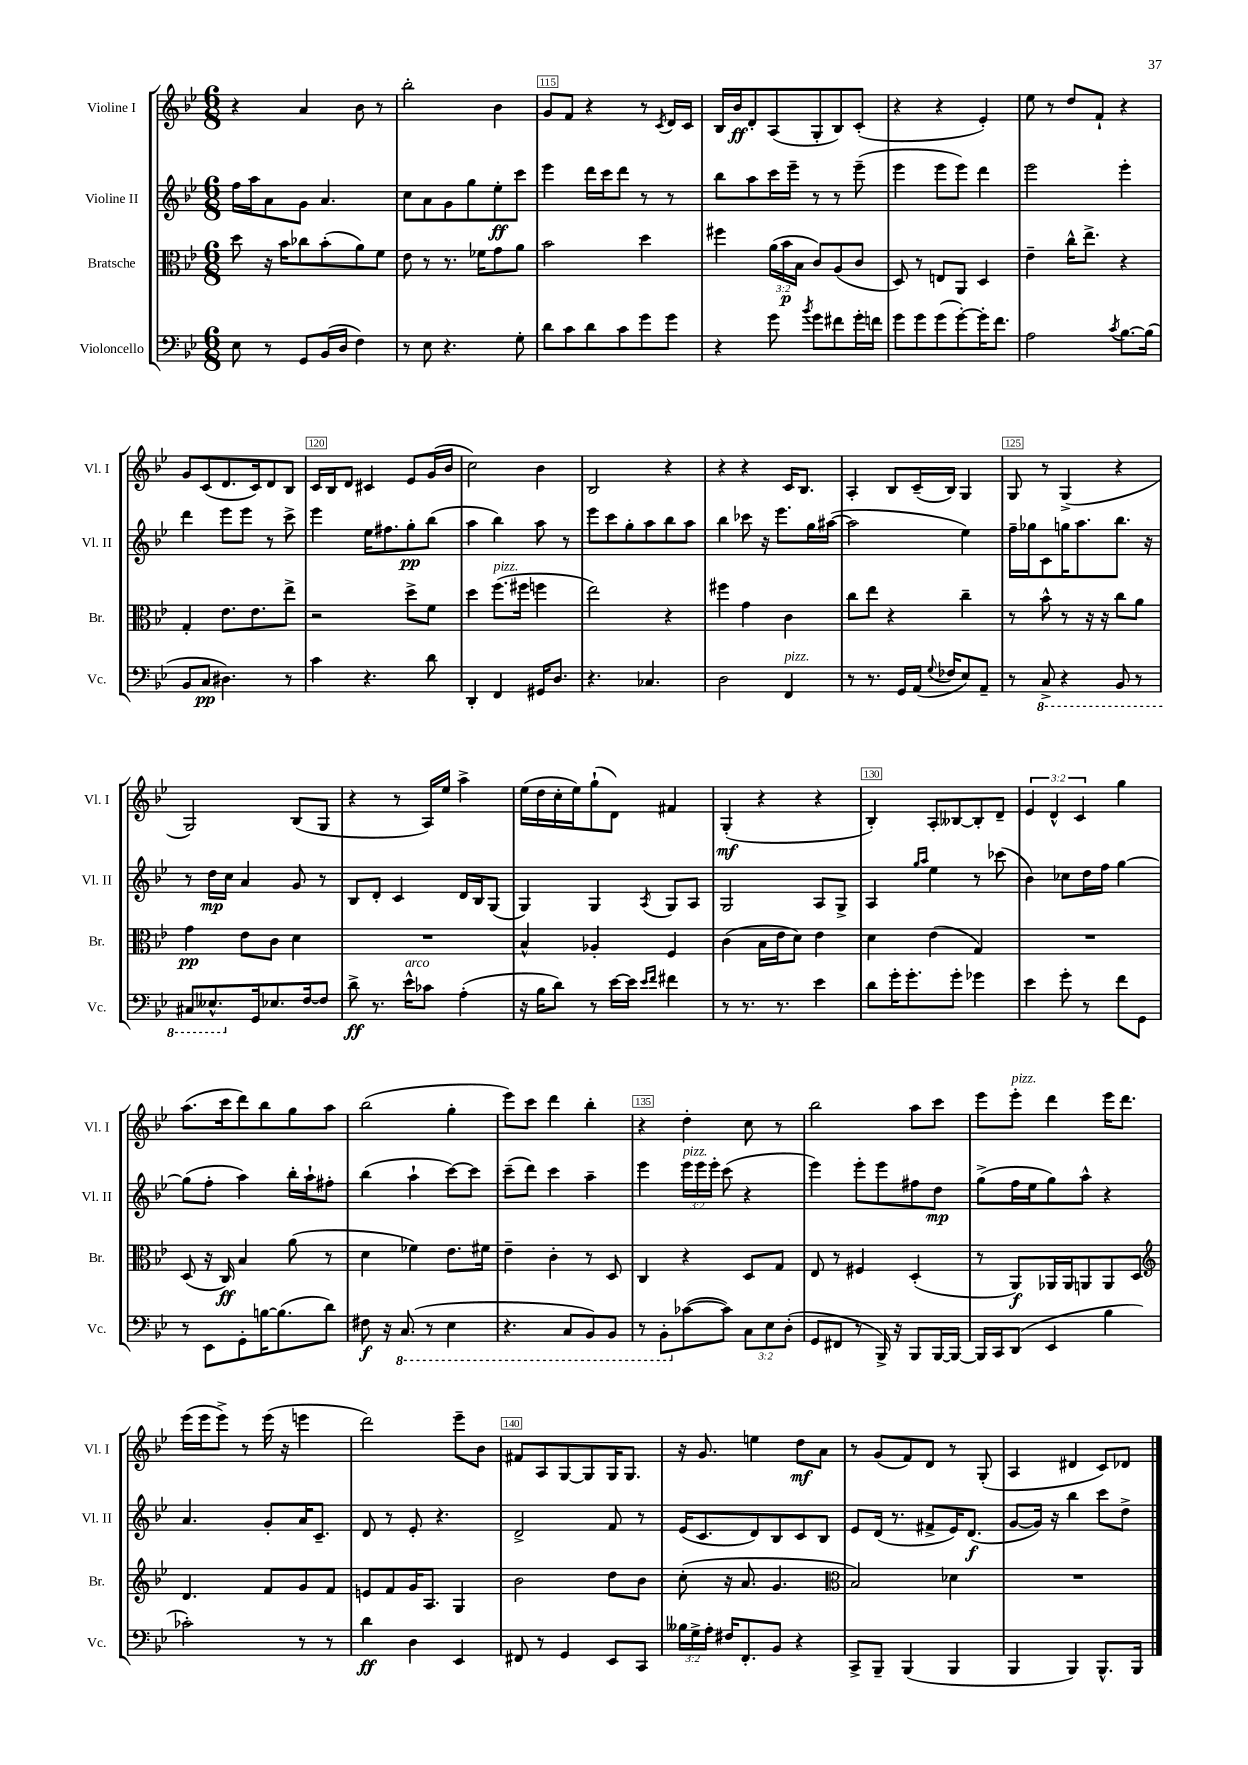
<<
\new StaffGroup <<
\new Staff = "s0" \with { instrumentName = "Violine I" shortInstrumentName = "Vl. I" } {
    \clef treble \key bes \major \numericTimeSignature \time 6/8 \override Staff.TupletNumber.text = #tuplet-number::calc-fraction-text
    \autoBeamOff r4 a'4 bes'8 r8 |
    bes''2-. bes'4 |
    g'8[ f'8] r4 r8 \acciaccatura { c'8 } d'16[ c'16] |
    bes16[ bes'16\ff d'8-. a8( g8-. bes8) c'8]-.( |
    r4 r4 ees'4-.) |
    ees''8 r8 d''8[ f'8]-! r4 |
    g'8[ c'8( d'8. c'16) d'8 bes8] |
    c'16[ bes16 d'8] cis'4 ees'8[ g'16( bes'16] |
    c''2) bes'4 |
    bes2 r4 |
    r4 r4 c'16[ bes8.] |
    a4-. bes8[ c'16--( bes16]) g4 |
    g8 r8 g4->( r4 |
    g2) bes8[( g8] |
    r4 r8 a16[) ees''16] a''4-> |
    ees''16[( d''16 c''16-. ees''16) g''8-!( d'8]) fis'4 |
    g4-.\mf( r4 r4 |
    bes4-.) a8[-. beses8~ beses8-. d'8]-- |
    \tuplet 3/2 { ees'4 d'4-^ c'4 } g''4 |
    a''8.[( c'''16 d'''8) bes''8 g''8 a''8] |
    bes''2( g''4-. |
    ees'''8[) c'''8] d'''4 bes''4-. |
    r4 d''4-. c''8 r8 |
    bes''2 a''8[ c'''8] |
    ees'''8[ ees'''8]-.^\markup { \italic "pizz." } d'''4 ees'''16[ d'''8.] |
    ees'''16[( ees'''16 ees'''8]->) r8 ees'''16( r16 e'''4 |
    d'''2) ees'''8[-- bes'8] |
    fis'8[ a8 g8~ g8 g16 g8.] |
    r16 g'8. e''4 d''8[\mf a'8] |
    r8 g'8[( f'8) d'8] r8 g8-.( |
    a4 dis'4 c'8[) des'8] \bar "|." |
}
\new Staff = "s1" \with { instrumentName = "Violine II" shortInstrumentName = "Vl. II" } {
    \clef treble \key bes \major \numericTimeSignature \time 6/8 \override Staff.TupletNumber.text = #tuplet-number::calc-fraction-text
    \autoBeamOff f''16[ a''16 a'8 g'8] a'4. |
    c''8[ a'8 g'8 g''8 ees''8-.\ff c'''8] |
    ees'''4 d'''16[ c'''16 d'''8] r8 r8 |
    bes''8[ a''8 c'''16 ees'''16]-- r8 r8 ees'''8--( |
    ees'''4 ees'''8[ ees'''8]) d'''4 |
    ees'''2 ees'''4-. |
    d'''4 ees'''8[ ees'''8] r8 c'''8-> |
    ees'''4 ees''16[ fis''8. g''8-.\pp bes''8]( |
    a''4 bes''4) a''8 r8 |
    ees'''8[ c'''8 g''8-. a''8 bes''8 a''8] |
    bes''4 ces'''8 r16 ees'''8.[ g''16 ais''16]~( |
    ais''2 ees''4) |
    f''16[-- ges''16 c'8 g''16 a''8. bes''8.] r16 |
    r8 d''16[\mp c''16] a'4 g'8 r8 |
    bes8[ d'8]-. c'4 d'16[ bes16 g8]( |
    g4) g4 \acciaccatura { a8 } g8[ a8] |
    g2 a8[ g8]-> |
    a4 \grace { g''16[ a''16] } ees''4 r8 ces'''8( |
    bes'4) ces''8[ d''16 f''16] g''4~ |
    g''8[( f''8]-. a''4) bes''16[-. a''16-! fis''8]-. |
    bes''4( a''4-! c'''8[~) c'''8] |
    c'''8[--( d'''8]) c'''4 a''4-- |
    ees'''4 \tuplet 3/2 { ees'''16[^\markup { \italic "pizz." } ees'''16 ees'''16]-. } c'''8( r4 |
    ees'''4) ees'''8[-. ees'''8 fis''8 d''8]\mp |
    g''8[->( f''16 ees''16 g''8) a''8]-^ r4 |
    a'4. g'8[-. a'16 c'8.]-- |
    d'8 r8 ees'8-. r4. |
    d'2-> f'8 r8 |
    ees'16[( c'8. d'8) bes8 c'8 bes8] |
    ees'8[ d'16]( r8. fis'8[-> ees'16) d'8.]\f( |
    g'8[~ g'16]) r16 bes''4 c'''8[ d''8]-> \bar "|." |
}
\new Staff = "s2" \with { instrumentName = "Bratsche" shortInstrumentName = "Br." } {
    \clef alto \key bes \major \numericTimeSignature \time 6/8 \override Staff.TupletNumber.text = #tuplet-number::calc-fraction-text
    \autoBeamOff d''8 r16 bes'16[ ces''8 bes'8-.( a'8) f'8] |
    ees'8 r8 r8. fes'16[ g'8 a'8] |
    bes'2 d''4 |
    fis''4 \tuplet 3/2 { a'16[( bes'16\p bes16] } c'8[) a8( c'8] |
    d8) r8 e8[ a,8] d4 |
    ees'4-- c''16[-^ ees''8.]-> r4 |
    g4-. ees'8.[ ees'8. ees''8]-> |
    r2 d''8[-> f'8] |
    d''4 f''8.[^\markup { \italic "pizz." }( fis''16] f''4 |
    ees''2) r4 |
    fis''4 g'4 c'4 |
    c''8[ ees''8] r4 c''4-- |
    r8 bes'8-^ r8 r16 r16 c''8[ a'8] |
    g'4\pp ees'8[ c'8] d'4 |
    R2. |
    bes4-^ aes4-. f4 |
    c'4( bes16[ ees'16 d'8]) ees'4 |
    d'4 ees'4( g4) |
    R2. |
    d8( r16 c16\ff) bes4 a'8( r8 |
    d'4 fes'4) ees'8.[ fis'16] |
    ees'4-- c'4-. r8 d8 |
    c4 r4 d8[ g8] |
    ees8 r8 fis4 d4-.( |
    r8 a,8[\f) aes,16 aes,16 a,8 a,8 d8] |
    \clef treble d'4. f'8[ g'8 f'8] |
    e'8[ f'8 g'16 a8.] g4 |
    bes'2 d''8[ bes'8] |
    c''8-.( r16 a'8. g'4. |
    \clef alto bes2) des'4 |
    R2. \bar "|." |
}
\new Staff = "s3" \with { instrumentName = "Violoncello" shortInstrumentName = "Vc." } {
    \clef bass \key bes \major \numericTimeSignature \time 6/8 \override Staff.TupletNumber.text = #tuplet-number::calc-fraction-text
    \autoBeamOff ees8 r8 g,8[ bes,16( d16] f4) |
    r8 ees8 r4. g8-. |
    d'8[ c'8 d'8 c'8 g'8 g'8] |
    r4 g'8 \acciaccatura { bes'8 } g'8[ fis'8 g'16-. f'16] |
    g'8[ g'8 g'8( g'8~-.) g'16-. f'8.] |
    a2 \acciaccatura { c'8 } bes8.[~ bes16]( |
    bes,8[ c8]\pp dis4.) r8 |
    c'4 r4. d'8 |
    d,4-. f,4 gis,16[ d8.] |
    r4. ces4. |
    d2 f,4^\markup { \italic "pizz." } |
    r8 r8. g,16[ a,16]( \appoggiatura { g8 } fes16[ ees8) a,8]-- |
    r8 \ottava #-1 c,8-> r4 bes,,8 r8 |
    cis,8[ eeses,8.-^ \ottava #0 g,16 ees!8. f16~ f8] |
    d'8->\ff r8. ees'16[-^^\markup { \italic "arco" } ces'8] a4-.( |
    r16 bes16[ d'8]) r8 ees'16[~ ees'16] \grace { ees'16[ f'16] } fis'4 |
    r8 r8. r8. ees'4 |
    d'8[ g'16-. g'8.-. g'8]-. ges'4 |
    ees'4 g'8-. r8 f'8[ g,8] |
    r8 ees,8[ g,8-. b16~ b8.( d'8]) |
    fis8\f r16 \ottava #-1 c,8.( r8 ees,4 |
    r4. c,8[ bes,,8) bes,,8] |
    r8 bes,,8[-. \ottava #0 ces'8~( ces'8]) \tuplet 3/2 { c8[ ees8 d8]-.( } |
    g,8[ fis,8] r8 bes,,16->) r16 bes,,8[ bes,,16~ bes,,16]~ |
    bes,,16[ c,16 d,8]( ees,4 bes4 |
    ces'2-.) r8 r8 |
    d'4\ff d4 ees,4 |
    fis,8 r8 g,4 ees,8[ c,8] |
    \tuplet 3/2 { beses16[ g16-> a16]-. } fis16[ f,8.-. bes,8] r4 |
    c,8[-> bes,,8]-- bes,,4( bes,,4 |
    bes,,4 bes,,4) bes,,8.[-^ bes,,16] \bar "|." |
}
>>
>>
\layout { \context { \Score currentBarNumber = #113 \override BarNumber.break-visibility = ##(#f #t #t) barNumberVisibility = #(every-nth-bar-number-visible 5) \override BarNumber.stencil = #(make-stencil-boxer 0.1 0.3 ly:text-interface::print) } }
